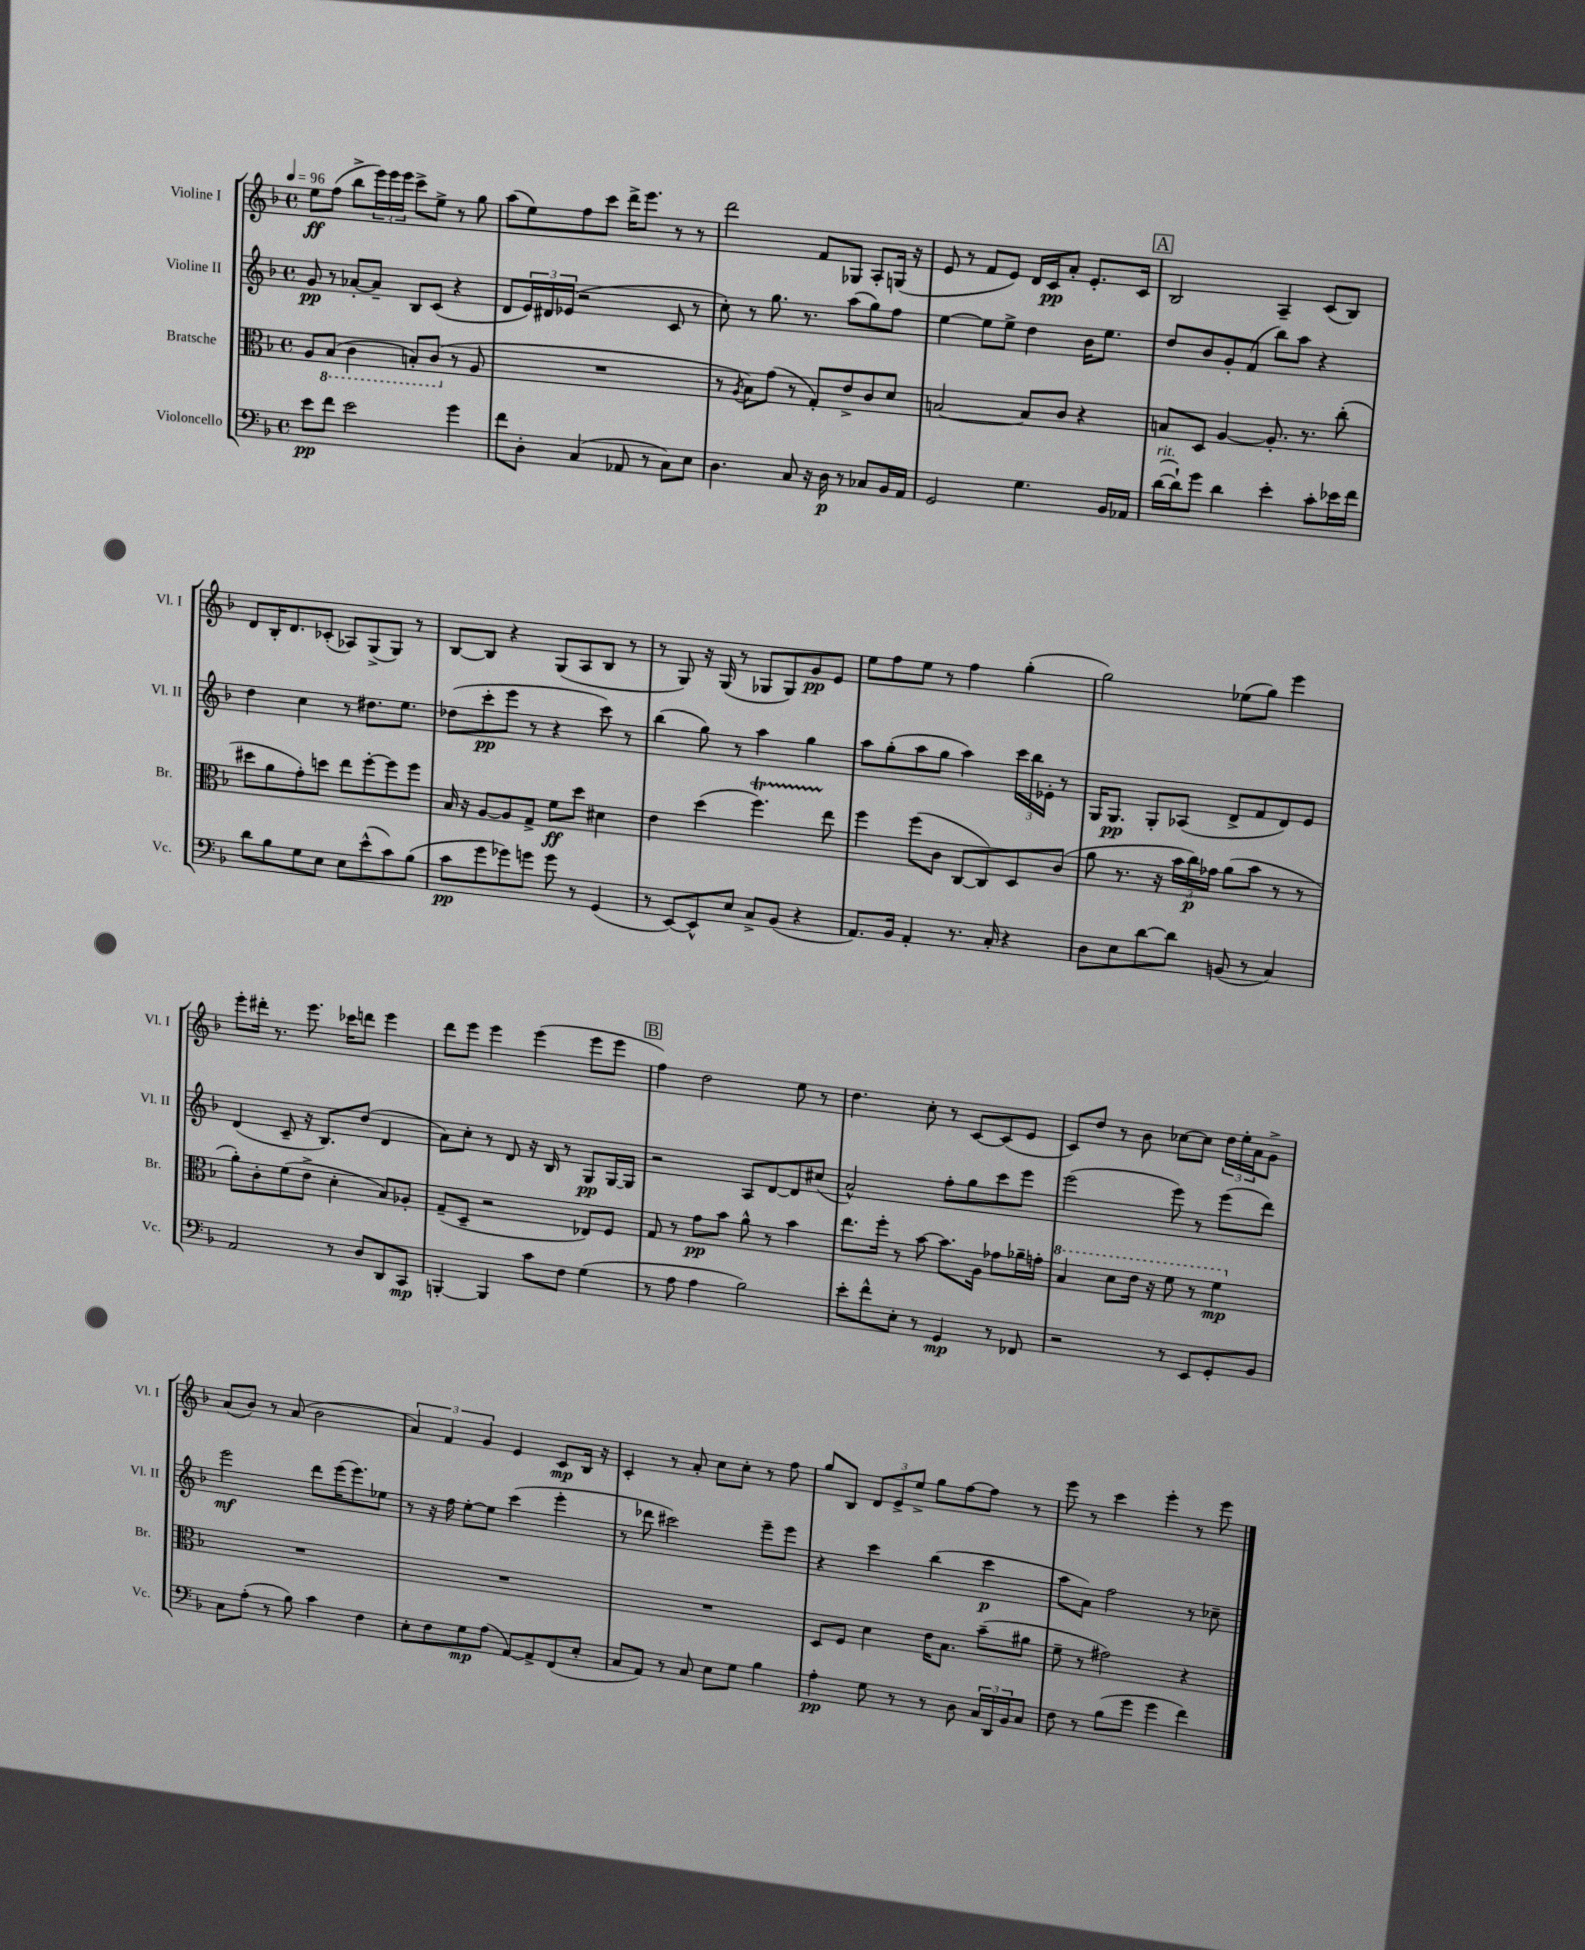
<<
\new StaffGroup <<
\new Staff = "s0" \with { instrumentName = "Violine I" shortInstrumentName = "Vl. I" } {
    \clef treble \key f \major \defaultTimeSignature \time 4/4 \tempo 4 = 96
    e''8\ff f''8( bes''8-> \tuplet 3/2 { e'''16) e'''16 e'''16 } c'''8-> e''8-> r8 g''8 |
    a''8( e''8) f''8 c'''8 d'''16-> e'''8. r8 r8 |
    d'''2 f'8 ges8 a8-. g16( r16 |
    e'8 r8 f'8 e'8) d'16 c'16\pp a'8-. e'8.-. c'16 |
    \mark \markup { \box "A" } bes2 a4-- c'8( bes8) |
    d'8 bes16-. d'8. ces'8-.( aes8) g8->( g8) r8 |
    bes8~ bes8 r4 g8( a8 bes8 r8 |
    r8 g8) r16 g16( r8 ges8 ges8) g'8\pp e'8 |
    e''8 f''8 e''8 r8 f''4 g''4-.( |
    g''2) ees''8( g''8) e'''4 |
    e'''8-. dis'''16-. r8. e'''8. ces'''16 d'''8 e'''4 |
    d'''8 e'''8 e'''4 e'''4( e'''8 e'''8 |
    \mark \markup { \box "B" } f''4) d''2 e''8 r8 |
    d''4. c''8-. r8 c'8~ c'8( e'8 |
    c'8) d''8 r8 bes'8 ces''8~ ces''8 \tuplet 3/2 { d''16 e''16-. a'16 } g'8-> |
    a'8( bes'8) r8 a'8( bes'2 |
    \tuplet 3/2 { a'4) f'4 g'4 } e'4 c'8\mp bes16 r16 |
    c'4-. r8 a'8-. c''8 c''8-. r8 f''8 |
    g''8 bes8 \tuplet 3/2 { d'8 e'8-> e''8-> } g''8 f''8~ f''8 r8 |
    e'''8 r8 c'''4 e'''4-. r8 e'''8 \bar "|." |
}
\new Staff = "s1" \with { instrumentName = "Violine II" shortInstrumentName = "Vl. II" } {
    \clef treble \key f \major \defaultTimeSignature \time 4/4
    g'8\pp r8 aes'8~-. aes'8-- bes8 c'8( r4 |
    d'8 \tuplet 3/2 { e'16) dis'16 ees'16( } r2 c'8 r8 |
    c''8-.) r8 g''8. r8. a''8( g''8) f''8 |
    e''4~ e''8 e''8-> d''4 bes'16 e''8. |
    \mark \markup { \box "A" } d''8 bes'8 g'8-. f'8( bes''8) a''8 r4 |
    d''4 c''4 r8 dis''8. e''8. |
    des''8( c'''8-.\pp e'''8 r8 r4 c'''8) r8 |
    bes''4( g''8) r8 a''4 g''4 |
    a''8 g''8-.( a''8 g''8 a''4) \tuplet 3/2 { c'''16 bes''16 ees'16-. } r8 |
    g16 g8.\pp g8-. aes8( d'8-> f'8 d'8) e'8 |
    d'4( c'8-- r16 bes8.) d''8( d'4 |
    a'8) c''8-. r8 d'8 r16 bes16 r8 g8\pp g16~ g16 |
    \mark \markup { \box "B" } r2 a8 d'8~ d'8 cis''8( |
    a'2-^) f''8-. g''8 c'''8 e'''8 |
    e'''2( e'''8) r8 e'''8( d'''8) |
    e'''2\mf d'''8 e'''16( e'''8.) ees''8 |
    r8 r16 f''16 e''8~-. e''8 c'''4( e'''4-. |
    r8 des'''8 cis'''2) e'''8-- e'''8 |
    r4 c'''4 bes''4( c'''4\p |
    a''8 a'8) f''2 r8 ces''8-- \bar "|." |
}
\new Staff = "s2" \with { instrumentName = "Bratsche" shortInstrumentName = "Br." } {
    \clef alto \key f \major \defaultTimeSignature \time 4/4
    a8 \ottava #-1 bes,8( c4 b,8-.) c8( \ottava #0 r8 a8 |
    R1 |
    r8 \acciaccatura { a8 } bes8) g'8( r8 g8-.) e'8-> c'8 d'8 |
    b2~ b8 c'8 r4 |
    \mark \markup { \box "A" } b8 d8 a4~ a8.-. r8. c''8-.( |
    dis''8 a'8 g'8-.) d''8 e''8 f''8~-. f''8 f''8 |
    bes16 r16 a8~ a8 g8-> f'8\ff d''8 dis'4 |
    e'4 d''4( f''4.\startTrillSpan) e''8\stopTrillSpan |
    f''4 f''8( c'8 c8~ c8) d8 c'8( |
    a'8 r8. r16 \tuplet 3/2 { bes'16 c''16\p) ges'16 } a'8( bes'8 r8 r8 |
    a'8-.) c'8-. f'8( e'8-> d'4-. bes8) aes8-. |
    g8--( d8-- r2 ees8) f8 |
    \mark \markup { \box "B" } g8 r8 g'8\pp bes'8 a'8-^ r8 bes'4 |
    e''8. f''16-. r8 bes'8~ bes'8. a16 ges'8 aes'16-- g'16-. |
    \ottava #1 bes'4 d''8 e''16 r16 f''8 r8 f''4\mp \ottava #0 |
    R1 |
    R1 |
    R1 |
    d8 f8 d'4 e'16 bes8. bes'8--( ais'8 |
    f'8-- r8 gis'2) r4 \bar "|." |
}
\new Staff = "s3" \with { instrumentName = "Violoncello" shortInstrumentName = "Vc." } {
    \clef bass \key f \major \defaultTimeSignature \time 4/4
    e'8\pp f'8 e'2 g'4 |
    f'8 d8-. c4( aes,8 r8 c8) e8 |
    d4. c8 r16 d16\p r8 ces8 bes,16 a,16 |
    g,2 g4. bes,16 aes,16 |
    \mark \markup { \box "A" } d'16~^\markup { \italic "rit." }( d'16-!) g'8 d'4 e'4-. c'8-. ees'16 f'16 |
    d'8 bes8 g8 e8 e8 e'8-^( c'8) bes8( |
    c'8\pp g'8 ges'8) g'8 g'8 r8 g,4( |
    r8 e,8~) e,8-^ e8 c8-> bes,8( r4 |
    a,8.) bes,16 a,4-. r8. c16-. r4 |
    d8 e8 d'8~ d'8 b,8( r8 c4) |
    a,2 r8 d8 d,8 c,8\mp |
    b,,4~-. b,,4 c'8 f8 g4( |
    \mark \markup { \box "B" } r8 a8 a4 bes2) |
    e'8-. f'8-^ e8-. r8 g,4\mp r8 fes,8 |
    r2 r8 e,8 g,8-. bes,8 |
    c8 a8-.( r8 bes8) c'4 f4 |
    e8-. f8 g8\mp a8( a,8~) a,8-> f,8( e8-. |
    c8 a,8) r8 c8 e8 g8 bes4 |
    a4-.\pp g8 r8 r8 d8 \tuplet 3/2 { c16 d,16 bes,16 } c8 |
    f8 r8 bes8( g'8 g'4 f'4) \bar "|." |
}
>>
>>
\layout { \context { \Score \remove "Bar_number_engraver" } }
